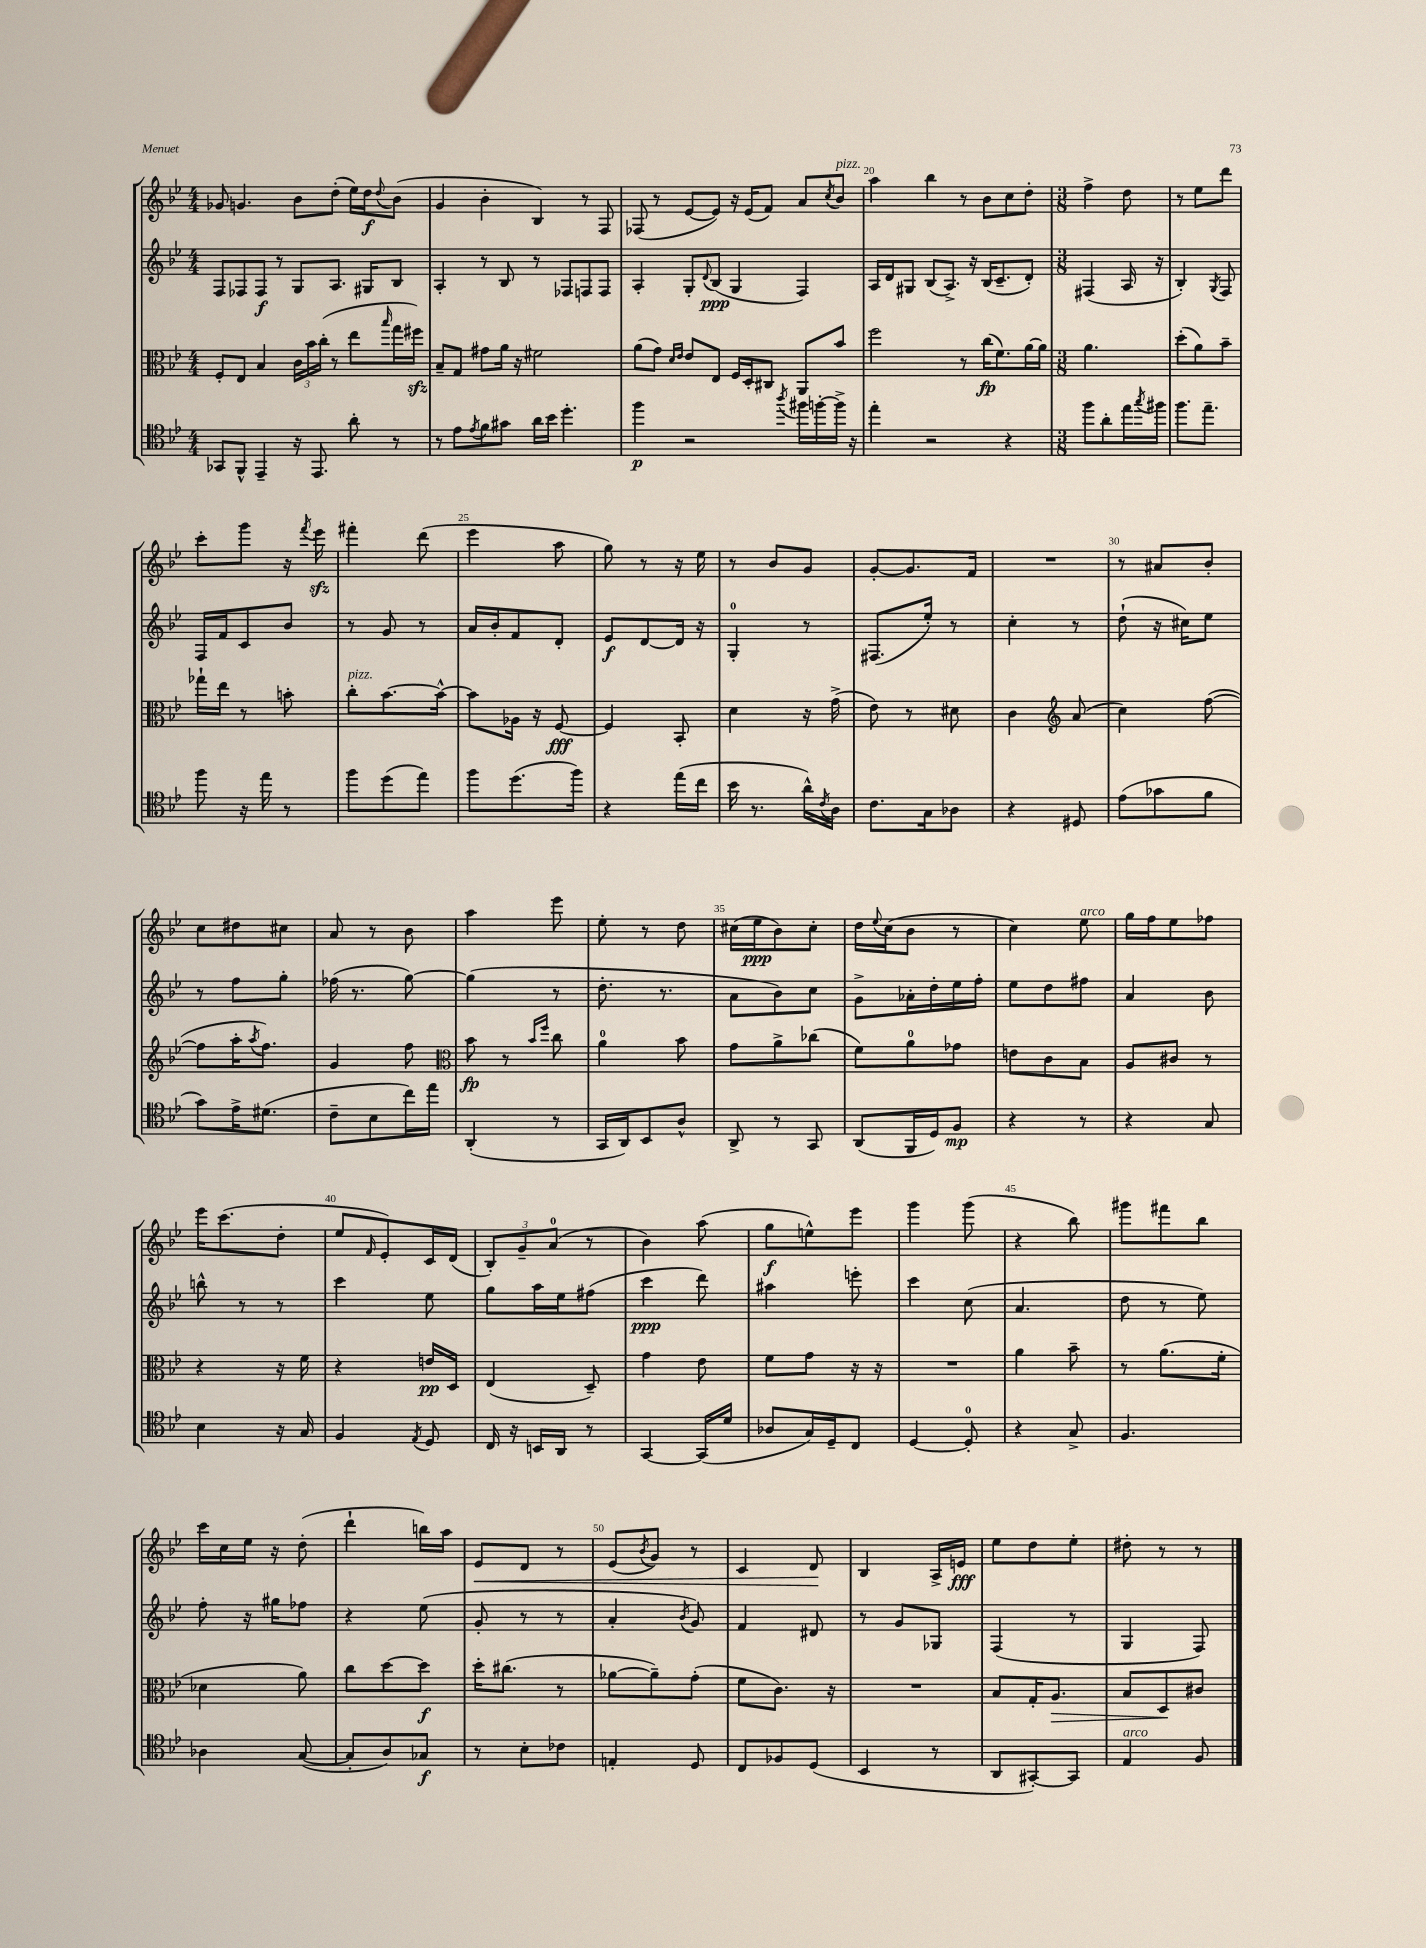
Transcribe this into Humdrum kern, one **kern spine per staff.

**kern	**dynam	**kern	**dynam	**kern	**dynam	**kern	**dynam
*part4	*part4	*part3	*part3	*part2	*part2	*part1	*part1
*staff4	*staff4	*staff3	*staff3	*staff2	*staff2	*staff1	*staff1
*clefC4	*	*clefC3	*	*clefG2	*	*clefG2	*
*k[b-e-]	*	*k[b-e-]	*	*k[b-e-]	*	*k[b-e-]	*
*M4/4	*	*M4/4	*	*M4/4	*	*M4/4	*
=17	=17	=17	=17	=17	=17	=17	=17
8GG-X/L	.	8F'/L	.	8F/L	.	8g-X/	.
8FF^^/J	.	8E-/J	.	8F-X/	.	4.gn/	.
4EE-~/	.	4B-/	.	8F-/J	f	.	.
.	.	.	.	8r	.	.	.
16r	.	24c\LL	.	8G/L	.	8b-\L	.
.	.	24b-\	.	.	.	.	.
8.EE-/	.	.	.	.	.	.	.
.	.	(24cc'\JJ	.	.	.	.	.
.	.	8r	.	8.A/J	.	(8dd'\J	.
8a'\	.	8ee-\L	.	.	.	16ee-\LL)	.
.	.	.	.	16G#X/KL	.	16dd\J	f
.	.	16qqbb-/	.	.	.	8qqdd/	.
8r	.	16gg\L	.	8B-/J	.	(8b-\J	.
.	.	16ff#Xzz\JJ)	.	.	.	.	.
=18	=18	=18	=18	=18	=18	=18	=18
8r	.	8B-~/L	.	4A'/	.	4g/	.
8e-\L	.	8G/J	.	.	.	.	.
8qe-/	.	.	.	.	.	.	.
8f\	.	8g#X\L	.	8r	.	4b-'\	.
8g#X\J	.	16a\Jk	.	8B-/	.	.	.
.	.	16r	.	.	.	.	.
16a\LL	.	2f#X\	.	8r	.	4B-/)	.
16b-\JJ	.	.	.	.	.	.	.
4.dd'\	.	.	.	8F-X/L	.	.	.
.	.	.	.	8Fn/	.	8r	.
.	.	.	.	8F/J	.	8F/	.
=19	=19	=19	=19	=19	=19	=19	=19
4ff\	p	(8a\L	.	4A'/	.	(8F-X/	.
.	.	8g\J)	.	.	.	8r	.
.	.	16qqd/LL	.	.	.	.	.
.	.	16qqe-/JJ	.	.	.	.	.
2r	.	8e-/L	.	8G'/L	.	[8e-/L	.
.	.	.	.	8qqd/	.	.	.
.	.	8E-/J	.	(8B-/J	ppp	8e-/J])	.
.	.	16F/LL	.	4G/	.	16r	.
.	.	16D'/J	.	.	.	(16e-/KL	.
.	.	8C#X/J	.	.	.	8f/J)	.
8qaa/	.	.	.	.	.	.	.
16ff#X\LL	.	8AA/L	.	4F/)	.	8a/L	.
[16ffn'\	.	.	.	.	.	.	.
.	.	.	.	.	.	8qcc/	.
!	!	!	!	!	!	!LO:TX:a:i:t=pizz.	!
16ff^\JJ]	.	8b-/J	.	.	.	8b-/J	.
16r	.	.	.	.	.	.	.
=20	=20	=20	=20	=20	=20	=20	=20
4ee-'\	.	2ff\	.	16A/LL	.	4aa\	.
.	.	.	.	16d/J	.	.	.
.	.	.	.	8G#X/J	.	.	.
2r	.	.	.	(8B-/L	.	4bb-\	.
.	.	.	.	8.A^/J)	.	.	.
.	.	8r	.	.	.	8r	.
.	.	.	.	16r	.	.	.
.	.	(16cc\KL	fp	(16B-/KL	.	8b-\L	.
.	.	8.f\)	.	8.c~/	.	.	.
4r	.	.	.	.	.	8cc\	.
.	.	[16a\L	.	8d'/J)	.	8dd'\J	.
.	.	16a\JJ]	.	.	.	.	.
=21	=21	=21	=21	=21	=21	=21	=21
*M3/8	*	*M3/8	*	*M3/8	*	*M3/8	*
8ff\L	.	4.a\	.	(4F#X/	.	4ff^\	.
8a'\	.	.	.	.	.	.	.
16ee-\L	.	.	.	16A/	.	8dd\	.
8qgg/	.	.	.	.	.	.	.
16ff#X\JJ	.	.	.	16r	.	.	.
=22	=22	=22	=22	=22	=22	=22	=22
8.ff\L	.	(8dd'\L	.	4B-'/)	.	8r	.
.	.	8a\)	.	.	.	8ee-\L	.
8.ee-~\J	.	.	.	.	.	.	.
.	.	.	.	8qG/	.	.	.
.	.	8b-~\J	.	8F/	.	8ddd\J	.
!!LO:LB:g=z
=23	=23	=23	=23	=23	=23	=23	=23
8ff\	.	16gg-X`\LL	.	16F/LL	.	8ccc'\L	.
.	.	16ee-\JJ	.	16f/J	.	.	.
16r	.	8r	.	8c/	.	8ggg\J	.
16ee-\	.	.	.	.	.	.	.
8r	.	8bn'\	.	8b-/J	.	16r	.
.	.	.	.	.	.	8qfff/	.
.	.	.	.	.	.	16eee-zz\	.
=24	=24	=24	=24	=24	=24	=24	=24
!	!	!LO:TX:a:i:t=pizz.	!	!	!	!	!
8ff\L	.	8cc'\L	.	8r	.	4fff#X'\	.
(8dd\	.	[8.b-\	.	8g/	.	.	.
8ee-\J)	.	.	.	8r	.	(8ddd\	.
.	.	16b-^^\Jk_	.	.	.	.	.
=25	=25	=25	=25	=25	=25	=25	=25
8ff\L	.	8b-\L]	.	16a/LL	.	4eee-\	.
.	.	.	.	16b-'/J	.	.	.
(8.dd\	.	16A-X\Jk	.	8f/	.	.	.
.	.	16r	.	.	.	.	.
.	.	[8F/	fff	8d'/J	.	8aa\	.
16ff\Jk)	.	.	.	.	.	.	.
=26	=26	=26	=26	=26	=26	=26	=26
4r	.	4F/]	.	8e-/L	f	8gg\)	.
.	.	.	.	[8d/	.	8r	.
(16ee-\LL	.	8BB-'/	.	16d/Jk]	.	16r	.
16cc\JJ	.	.	.	16r	.	16ee-\	.
=27	=27	=27	=27	=27	=27	=27	=27
16b-\	.	4d\	.	4G'/	.	8r	.
8.r	.	.	.	.	.	.	.
.	.	.	.	.	.	8b-/L	.
16a^^\LL)	.	16r	.	8r	.	8g/J	.
8qc/	.	.	.	.	.	.	.
16A\JJ	.	(16g^\	.	.	.	.	.
=28	=28	=28	=28	=28	=28	=28	=28
8.c\L	.	8e-\)	.	(8.F#X/L	.	[8g'/L	.
.	.	8r	.	.	.	8.g/]	.
16G\k	.	.	.	16ee-'/Jk)	.	.	.
8A-X\J	.	8d#X\	.	8r	.	.	.
.	.	.	.	.	.	16f/Jk	.
=29	=29	=29	=29	=29	=29	=29	=29
4r	.	4c\	.	4cc'\	.	4.r	.
*	*	*clefG2	*	*	*	*	*
8D#X/	.	(8a/	.	8r	.	.	.
=30	=30	=30	=30	=30	=30	=30	=30
(8e-\L	.	4cc\)	.	(8dd`\	.	8r	.
8g-X\	.	.	.	16r	.	8a#X/L	.
.	.	.	.	16cc#X\KL)	.	.	.
8f\J	.	([8ff\	.	8ee-\J	.	8b-'/J	.
!!LO:LB:g=z
=31	=31	=31	=31	=31	=31	=31	=31
8g\L)	.	8ff\L]	.	8r	.	8cc\L	.
16e-^\K	.	16aa'\K	.	8ff\L	.	8dd#X\	.
.	.	8qaa/	.	.	.	.	.
(8.d#X\J	.	8.ff\J)	.	.	.	.	.
.	.	.	.	8gg'\J	.	8cc#X\J	.
=32	=32	=32	=32	=32	=32	=32	=32
8c~\L	.	4g/	.	(16ff-X\	.	8a/	.
.	.	.	.	8.r	.	.	.
8B-\	.	.	.	.	.	8r	.
16cc\L)	.	8ff\	.	[8gg\)	.	8b-\	.
16ee-\JJ	.	.	.	.	.	.	.
=33	=33	=33	=33	=33	=33	=33	=33
*	*	*clefC3	*	*	*	*	*
(4AA'/	.	8b-\	fp	(4gg\]	.	4aa\	.
.	.	8r	.	.	.	.	.
.	.	16qqb-/LL	.	.	.	.	.
.	.	16qqff/JJ	.	.	.	.	.
8r	.	8cc\	.	8r	.	8eee-\	.
=34	=34	=34	=34	=34	=34	=34	=34
16GG/LL	.	4a\	.	8.dd'\	.	8ee-'\	.
16AA/J)	.	.	.	.	.	.	.
8BB-/	.	.	.	.	.	8r	.
.	.	.	.	8.r	.	.	.
8A^^/J	.	8b-\	.	.	.	8dd\	.
=35	=35	=35	=35	=35	=35	=35	=35
8AA^/	.	8g\L	.	8a\L	.	(16cc#X\LL	.
.	.	.	.	.	.	16ee-\J	ppp
8r	.	8a^\	.	8b-\)	.	8b-\)	.
8GG/	.	(8cc-X\J	.	8cc\J	.	8cc#'\J	.
=36	=36	=36	=36	=36	=36	=36	=36
(8AA/L	.	8f\L)	.	8g^\L	.	16dd\LL	.
.	.	.	.	.	.	8qqee-/	.
.	.	.	.	.	.	(16cc\J	.
16FF/L	.	8a\	.	16a-X'\L	.	8b-\J	.
16D/J)	.	.	.	16dd'\	.	.	.
8F/J	mp	8g-X\J	.	16ee-\	.	8r	.
.	.	.	.	16ff'\JJ	.	.	.
=37	=37	=37	=37	=37	=37	=37	=37
4r	.	8en\L	.	8ee-\L	.	4cc\)	.
.	.	8c\	.	8dd\	.	.	.
!	!	!	!	!	!	!LO:TX:a:i:t=arco	!
8r	.	8B-\J	.	8ff#X\J	.	8ee-\	.
=38	=38	=38	=38	=38	=38	=38	=38
4r	.	8A/L	.	4a/	.	16gg\LL	.
.	.	.	.	.	.	16ff\J	.
.	.	8c#X/J	.	.	.	8ee-\	.
8G/	.	8r	.	8b-\	.	8ff-X\J	.
!!LO:LB:g=z
=39	=39	=39	=39	=39	=39	=39	=39
4B-\	.	4r	.	8bbn^^\	.	16eee-\KL	.
.	.	.	.	.	.	(8.ccc\	.
.	.	.	.	8r	.	.	.
16r	.	16r	.	8r	.	8dd'\J	.
16G/	.	16f\	.	.	.	.	.
=40	=40	=40	=40	=40	=40	=40	=40
4F/	.	4r	.	4ccc\	.	8ee-/L	.
.	.	.	.	.	.	16qqf/	.
.	.	.	.	.	.	8e-'/)	.
8qE-/	.	.	.	.	.	.	.
8D/	.	16en/LL	pp	8ee-\	.	16c/L	.
.	.	16D/JJ	.	.	.	(16d/JJ	.
=41	=41	=41	=41	=41	=41	=41	=41
16C/	.	(4E-/	.	8gg\L	.	12B-'/L)	.
16r	.	.	.	.	.	.	.
.	.	.	.	.	.	12g~/	.
16BBn/LL	.	.	.	16aa\L	.	.	.
.	.	.	.	.	.	(12a/J	.
16AA/JJ	.	.	.	16ee-\J	.	.	.
8r	.	8D~/)	.	(8ff#X\J	.	8r	.
=42	=42	=42	=42	=42	=42	=42	=42
[4GG/	.	4g\	.	4ccc\	ppp	4b-\)	.
(16GG/LL]	.	8e-\	.	8ddd\)	.	(8aa\	.
16d/JJ	.	.	.	.	.	.	.
=43	=43	=43	=43	=43	=43	=43	=43
8A-X/L	.	8f\L	.	4aa#X\	.	8gg\L	f
16G/L)	.	8g\J	.	.	.	8een^^\)	.
16D~/J	.	.	.	.	.	.	.
8C/J	.	16r	.	8eeen'\	.	8eee-\J	.
.	.	16r	.	.	.	.	.
=44	=44	=44	=44	=44	=44	=44	=44
[4D/	.	4.r	.	4ccc\	.	4ggg\	.
8D'/]	.	.	.	(8cc\	.	(8ggg\	.
=45	=45	=45	=45	=45	=45	=45	=45
4r	.	4a\	.	4.a/	.	4r	.
8G^/	.	8b-~\	.	.	.	8bb-\)	.
=46	=46	=46	=46	=46	=46	=46	=46
4.F/	.	8r	.	8dd\	.	8ggg#X\L	.
.	.	(8.a\L	.	8r	.	8fff#X\	.
.	.	.	.	8ee-\)	.	8bb-\J	.
.	.	16f'\Jk	.	.	.	.	.
!!LO:LB:g=z
=47	=47	=47	=47	=47	=47	=47	=47
4A-X\	.	4d-X\	.	8ff'\	.	16ccc\LL	.
.	.	.	.	.	.	16cc\	.
.	.	.	.	16r	.	16ee-\JJ	.
.	.	.	.	16gg#X\KL	.	16r	.
([8G/	.	8a\)	.	8ff-X\J	.	(8dd'\	.
=48	=48	=48	=48	=48	=48	=48	=48
8G'/L]	.	8cc\L	.	4r	.	4ddd`\	.
8A/)	.	[8dd\	.	.	.	.	.
8G-X/J	f	8dd\J]	f	(8ee-\	.	16bbn\LL)	.
.	.	.	.	.	.	16aa\JJ	.
=49	=49	=49	=49	=49	=49	=49	=49
!	!	!	!	!	!	!	!LO:HP:b
8r	.	16dd'\KL	.	8g'/	.	8e-/L	<
.	.	(8.cc#X\J	.	.	.	.	.
8B-'\L	.	.	.	8r	.	8d/J	.
8c-X\J	.	8r	.	8r	.	8r	.
=50	=50	=50	=50	=50	=50	=50	=50
4En'/	.	[8a-X\L	.	4a'/	.	(8e-/L	.
.	.	.	.	.	.	8qb-/	.
.	.	8a-~\])	.	.	.	8g/J)	.
.	.	.	.	8qb-/	.	.	.
8D/	.	(8g'\J	.	8g/)	.	8r	.
=51	=51	=51	=51	=51	=51	=51	=51
8C/L	.	8f\L	.	4f/	.	4c/	.
8F-X/	.	8.c\J)	.	.	.	.	.
(8D/J	.	.	.	8d#X/	.	8d/	.
.	.	16r	.	.	.	.	.
.	.	.	.	.	.	.	[
=52	=52	=52	=52	=52	=52	=52	=52
4BB-/	.	4.r	.	8r	.	4B-/	.
.	.	.	.	8g/L	.	.	.
8r	.	.	.	8G-X/J	.	16A^/LL	.
.	.	.	.	.	.	16en/JJ	fff
=53	=53	=53	=53	=53	=53	=53	=53
8AA/L	.	8B-/L	.	(4F/	.	8ee-\L	.
[8GG#X'/)	.	16G'/K	.	.	.	8dd\	.
!	!	!	!LO:HP:b	!	!	!	!
.	.	8.A/J	>	.	.	.	.
8GG#/J]	.	.	.	8r	.	8ee-'\J	.
=54	=54	=54	=54	=54	=54	=54	=54
!LO:TX:a:i:t=arco	!	!	!	!	!	!	!
4E-/	.	8B-/L	.	4G/	.	8dd#X'\	.
.	.	8D/	.	.	.	8r	.
8F/	.	8c#X/J	]	8F/)	.	8r	.
==	==	==	==	==	==	==	==
*-	*-	*-	*-	*-	*-	*-	*-
